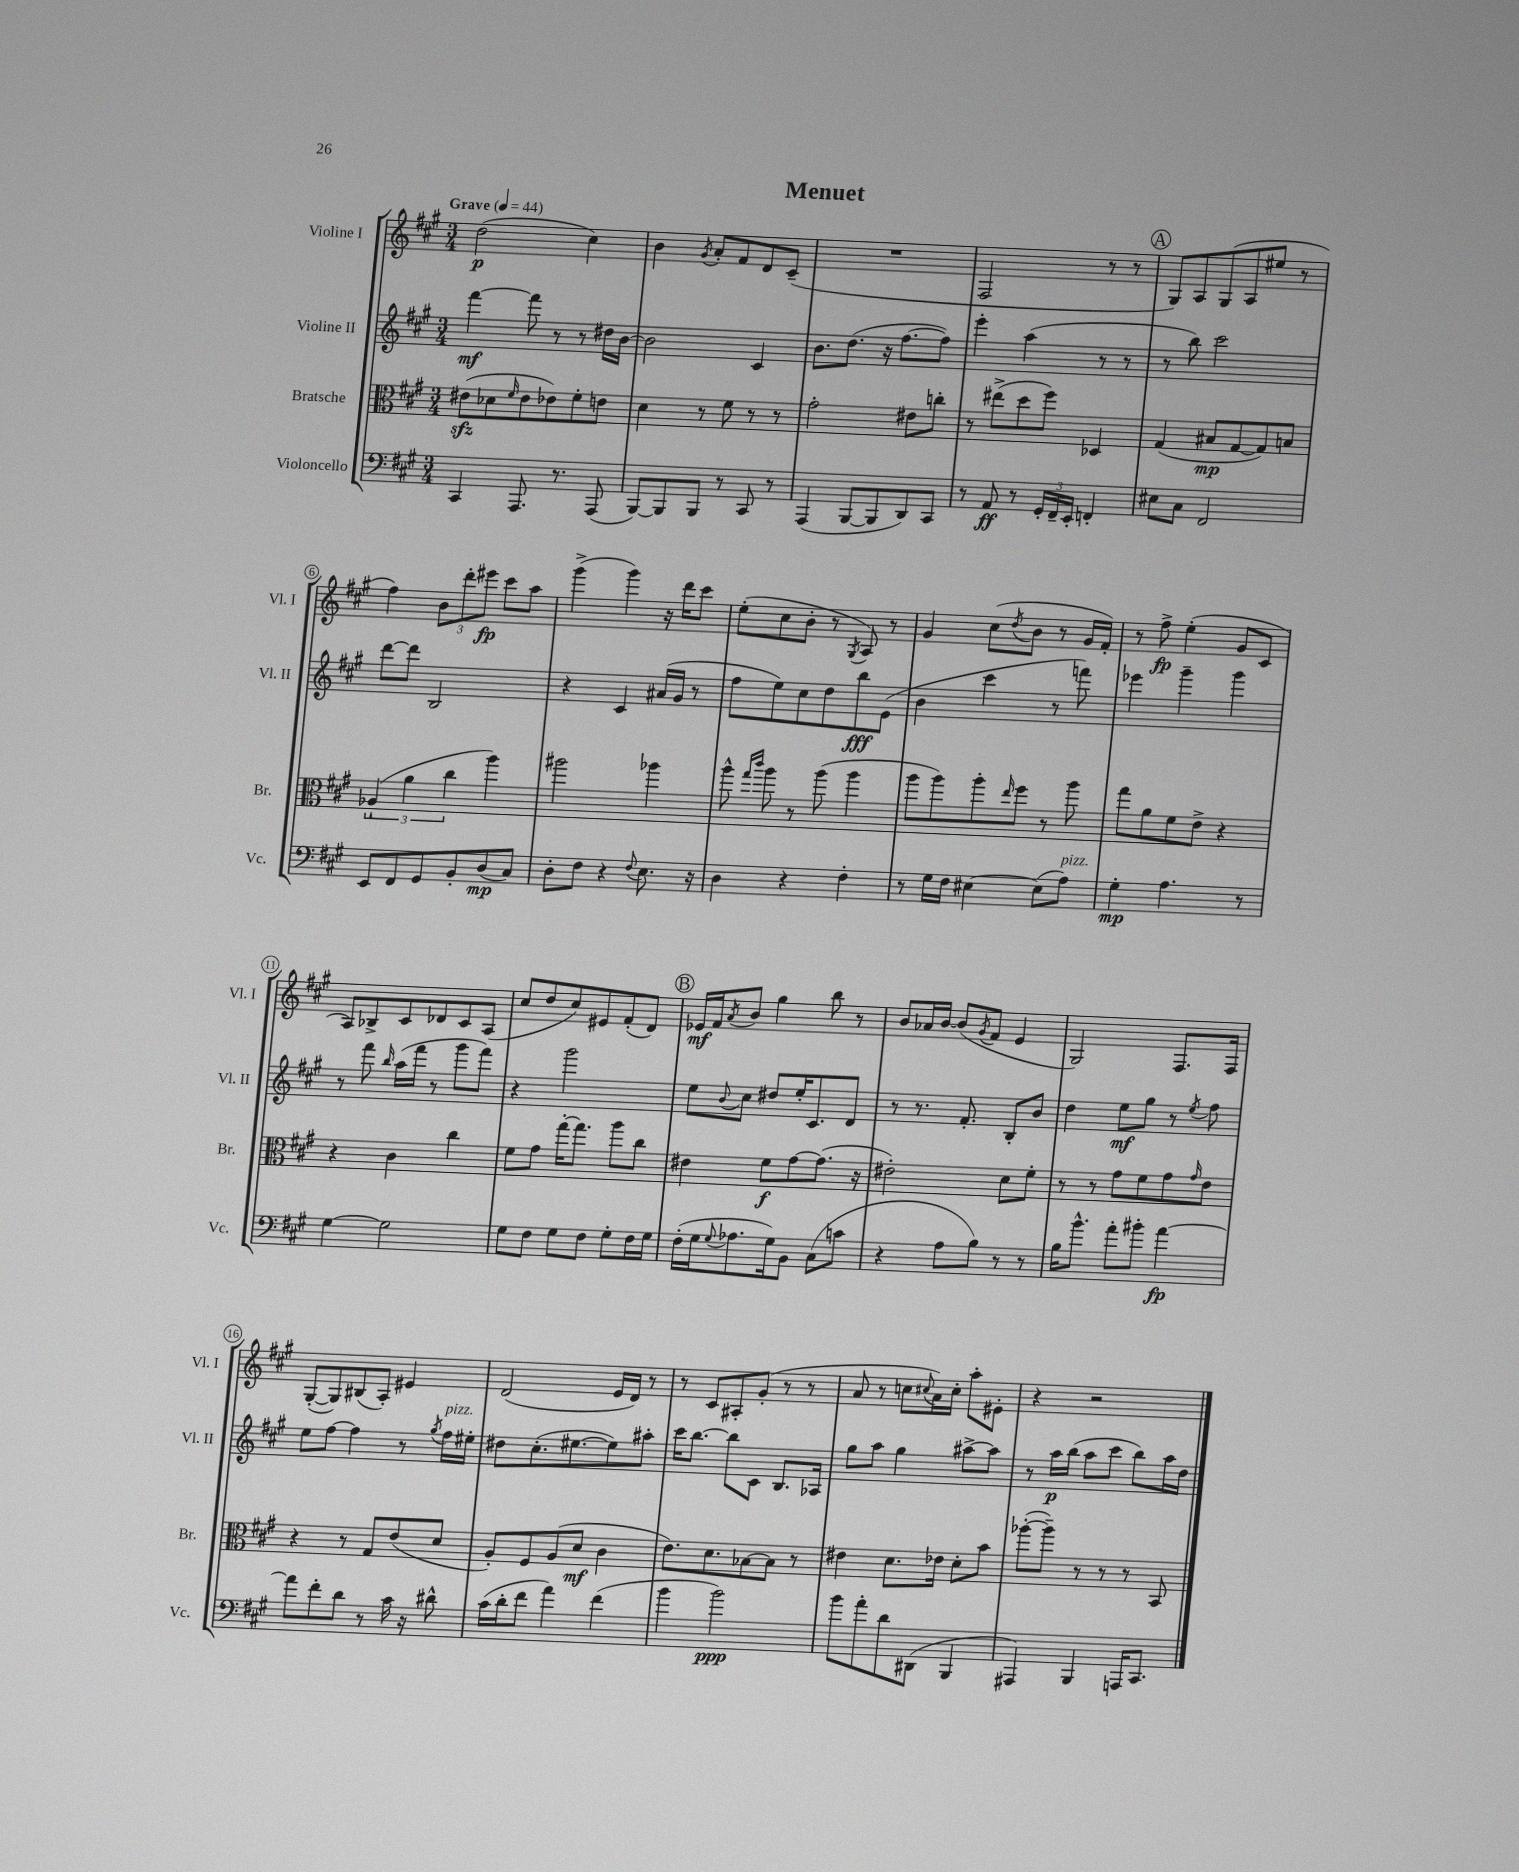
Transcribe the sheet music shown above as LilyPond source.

\header { title = "Menuet" }
<<
\new StaffGroup <<
\new Staff = "s0" \with { instrumentName = "Violine I" shortInstrumentName = "Vl. I" } {
    \clef treble \key a \major \numericTimeSignature \time 3/4 \tempo "Grave" 4 = 44
    d''2\p( cis''4) |
    b'4 \acciaccatura { gis'8 } a'8-. fis'8 d'8 cis'8--( |
    R2. |
    fis2 r8 r8 |
    \mark \markup { \circle "A" } gis8) a8 gis8( a8 eis''8 r8 |
    fis''4) \tuplet 3/2 { b'8 d'''8-. eis'''8\fp } cis'''8 a''8 |
    gis'''4->( gis'''4) r16 d'''16 cis'''8 |
    e''8-.( cis''8 b'8-. r8 \acciaccatura { gis8 } a8) r8 |
    gis'4 cis''8( \acciaccatura { d''8 } b'8 r8 gis'16 fis'16-.) |
    r8 fis''8->\fp e''4-.( gis'8 cis'8 |
    a8) bes8-> cis'8 des'8 cis'8 a8( |
    cis''8 d''8 cis''8) eis'8 fis'8-.( d'8) |
    \mark \markup { \circle "B" } ees'16\mf fis'16 \acciaccatura { a'8 } b'8 gis''4 b''8 r8 |
    b'8 aes'16 b'16~ b'8( \acciaccatura { gis'8 } fis'8 e'4 |
    gis2) fis8. fis16 |
    gis8~-.( gis8) bis8( a8-.) eis'4 |
    d'2( e'16 d'16) r8 |
    r8 cis'8 ais8-. gis'8-.( r8 r8 |
    a'8 r8 c''8 \appoggiatura { cis''8 } a'16) cis''16-. a''8-. eis'8-. |
    r4 r2 \bar "|." |
}
\new Staff = "s1" \with { instrumentName = "Violine II" shortInstrumentName = "Vl. II" } {
    \clef treble \key a \major \numericTimeSignature \time 3/4
    fis'''4~\mf fis'''8 r8 r8 dis''16 b'16~ |
    b'2 cis'4 |
    b'8. d''8.( r16 fis''8.~ fis''8) |
    e'''4-. a''4( r8 r8 |
    \mark \markup { \circle "A" } r8 b''8) cis'''2 |
    d'''8~ d'''8 b2 |
    r4 cis'4 ais'16( gis'16 r8 |
    fis''8 e''8) cis''8 d''8 b''8\fff e'8( |
    b'4 cis'''4 r8 f'''8) |
    ees'''4 gis'''4-- gis'''4 |
    r8 fis'''8 \grace { b''16 } a''16( fis'''16 r8 gis'''8 fis'''8) |
    r4 gis'''2 |
    \mark \markup { \circle "B" } e''8 \appoggiatura { b'8 } cis''8 dis''8 e''16-. cis'8. d'8 |
    r8 r8. fis'8.-. b8-. b'8 |
    d''4 e''8\mf gis''8 r8 \acciaccatura { e''8 } fis''8 |
    e''8 fis''8~ fis''4 r8 \acciaccatura { gis''8 } fis''16^\markup { \italic "pizz." } eis''16-. |
    dis''8 cis''8.-.( eis''8.~ eis''8) ais''8-. |
    cis'''16 b''8.~ b''8 cis'8 b8. aes16 |
    gis''8 a''8 gis''4 ais''8~-> ais''8 |
    r8 a''16\p b''16( a''8 cis'''8 b''8) a''16 d''16 \bar "|." |
}
\new Staff = "s2" \with { instrumentName = "Bratsche" shortInstrumentName = "Br." } {
    \clef alto \key a \major \numericTimeSignature \time 3/4
    eis'8\sfz( des'8 \grace { fis'16 } eis'8 ees'8) fis'8-. e'8 |
    d'4 r8 fis'8 r8 r8 |
    gis'2-. eis'8 c''8-. |
    r8 eis''8->( d''8 fis''8) des4 |
    \mark \markup { \circle "A" } gis4( bis8\mp gis8~ gis8) b8 |
    \tuplet 3/2 { aes4-!( a'4 cis''4 } a''4) |
    ais''2 aes''4 |
    a''8-^ \grace { gis''16 cis'''16 } a''8 r8 a''8( a''4 |
    a''8 a''8) a''8-. \grace { e''16 } fis''8 r8 a''8 |
    gis''8 a'8 fis'8 e'8-> r4 |
    r4 cis'4 cis''4 |
    fis'8 gis'8 gis''16~-. gis''8. a''8 cis''8 |
    \mark \markup { \circle "B" } eis'4 fis'8\f gis'8~ gis'8.( r16 |
    eis'2-.) d'8 fis'8-. |
    r8 r8 gis'8 fis'8 gis'8 \grace { gis'16 } e'8 |
    r4 r8 gis8 e'8( d'8 |
    a8-.) fis8 a8( d'8\mf cis'4 |
    e'8.) d'8. bes8~ bes8 r8 |
    eis'4 d'8. ees'16 d'8-. b'8 |
    aes''8~-.( aes''8--) r8 r8 r8 b,8 \bar "|." |
}
\new Staff = "s3" \with { instrumentName = "Violoncello" shortInstrumentName = "Vc." } {
    \clef bass \key a \major \numericTimeSignature \time 3/4
    cis,4 a,,8. r8. a,,8( |
    b,,8~) b,,8 b,,8 r8 cis,8 r8 |
    a,,4( b,,8~ b,,8 d,8) cis,8 |
    r8 a,8\ff r8 \tuplet 3/2 { gis,16-. fis,16-- e,16-. } f,4-. |
    \mark \markup { \circle "A" } eis8 cis8 fis,2 |
    e,8 fis,8 gis,8 b,8-. d8\mp( cis8) |
    d8-. fis8 r4 \appoggiatura { fis8 } e8. r16 |
    d4 r4 fis4-. |
    r8 gis16 fis16 eis4~ eis8( a8^\markup { \italic "pizz." }) |
    gis4-.\mp a4. r8 |
    gis4~ gis2 |
    gis8 fis8 gis8 fis8 gis8-. fis16 gis16 |
    \mark \markup { \circle "B" } fis16-.( gis16 \appoggiatura { gis8 } aes8. gis16) b,8 cis8( c'8 |
    r4 a8 b8) r8 r8 |
    b16 b'8.-^ a'8-. bis'8-. a'4~\fp |
    a'8 fis'8-. d'8 r8 cis'16 r16 dis'8-^ |
    cis'16( d'16-. fis'8 a'4) fis'4( |
    b'4 b'2\ppp) |
    b'8 a'8-. d'8 dis,8( b,,4 |
    ais,,4) b,,4 a,,16 cis,8. \bar "|." |
}
>>
>>
\layout { \context { \Score \override BarNumber.stencil = #(make-stencil-circler 0.1 0.3 ly:text-interface::print) } }
